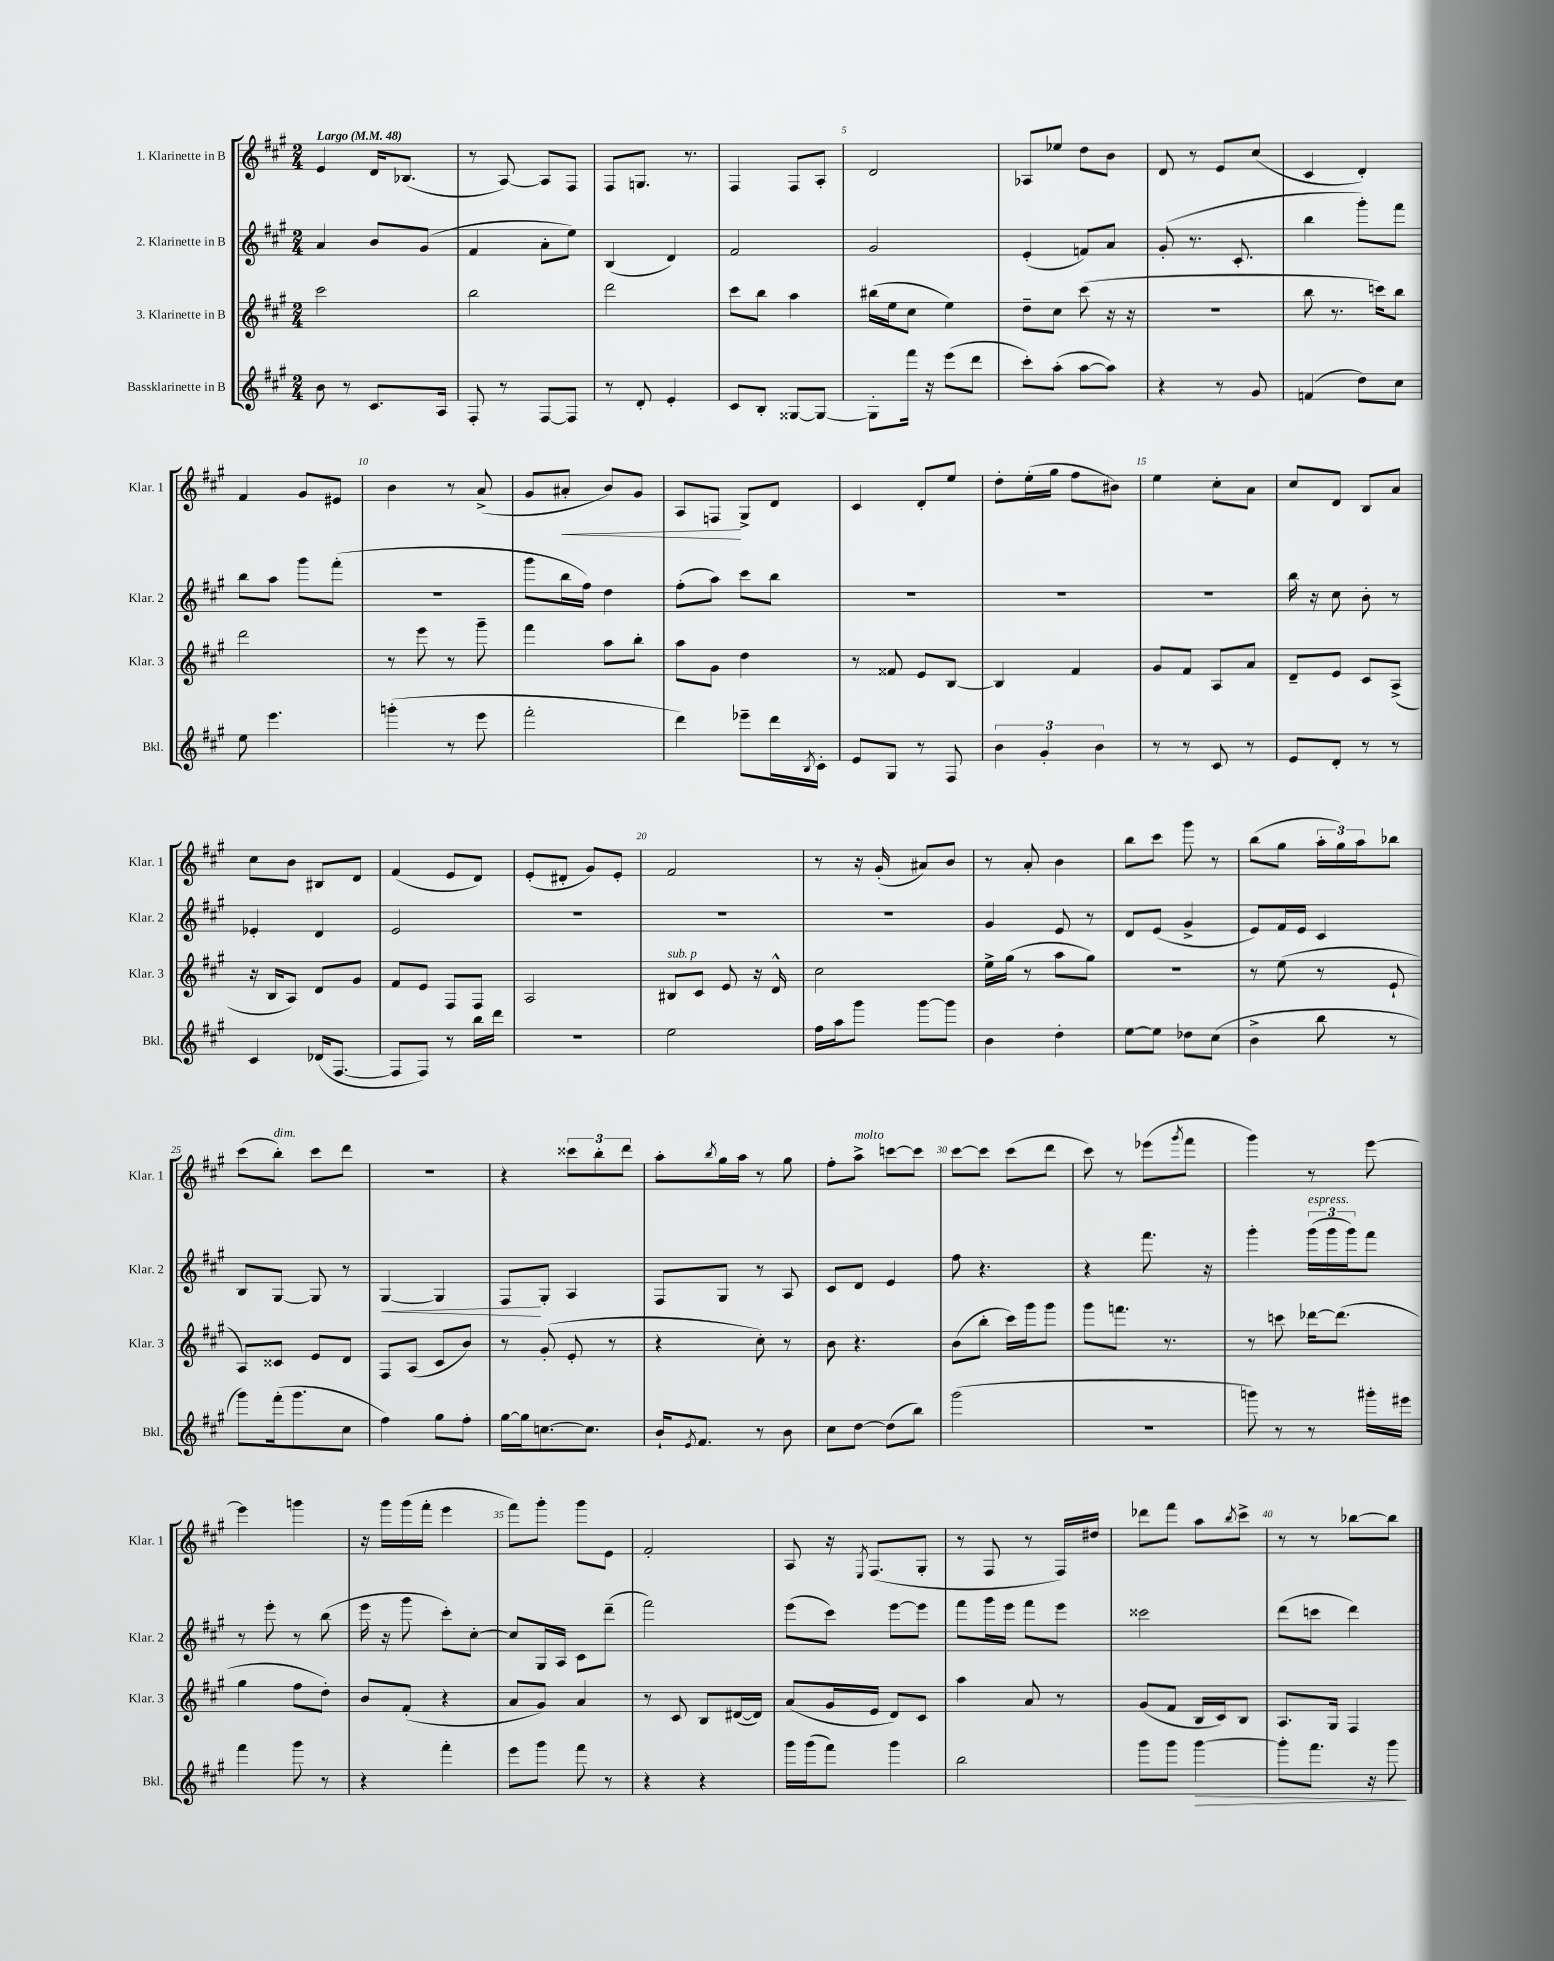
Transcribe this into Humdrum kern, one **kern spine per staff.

**kern	**kern	**kern	**kern
*staff4	*staff3	*staff2	*staff1
*clefG2	*clefG2	*clefG2	*clefG2
*k[f#c#g#]	*k[f#c#g#]	*k[f#c#g#]	*k[f#c#g#]
*M2/4	*M2/4	*M2/4	*M2/4
*MM48	*MM48	*MM48	*MM48
8b\	2ccc#\	4a/	4e/
8r	.	.	.
8.c#/L	.	8b/L	16d/LK
.	.	.	(8.B-/J
.	.	(8g#/J	.
16A/Jk	.	.	.
=	=	=	=
8F#'/	2bb\	4f#/	8r
8r	.	.	[8A/)
[8F#/L	.	8a'\L	8A/]L
8F#/]J	.	8ee\J)	8F#/J
=	=	=	=
8r	2ddd\	(4B/	8F#/L
8d'/	.	.	8.G/J
4e'/	.	4d/)	.
.	.	.	8.r
=	=	=	=
8c#/L	8ccc#\L	2f#/	4F#/
8B'/J	8bb\J	.	.
[8G##/L	4aa\	.	8F#/L
8G##/_J	.	.	8A'/J
=	=	=	=
8G##'\]L	(16bb#\LL	2g#/	2d/
.	16ee\J	.	.
16fff#\Jk	8cc#\J	.	.
16r	.	.	.
(8eee\L	4ee\)	.	.
8ddd\J	.	.	.
=	=	=	=
8ccc#'\L)	8dd~\L	(4e'/	8A-/L
(8aa'\J	8cc#\J	.	8ee-/J
[8aa\L	(8ccc#\	8f/L)	8dd\L
8aa\]J)	16r	8a/J	8b\J
.	16r	.	.
=	=	=	=
4r	2r	(8g#'/	8d/
.	.	8.r	8r
8r	.	.	8e/L
.	.	8.c#'/	.
8g#/	.	.	(8cc#/J
=	=	=	=
(4f/	8bb\	4bb\	4c#/
.	8.r	.	.
8dd\L)	.	8ggg#'\L)	4d'/)
.	16ccc\LK)	.	.
8cc#\J	8bb\J	8fff#\J	.
=	=	=	=
8ee\	2ddd\	8bb\L	4f#/
4.eee\	.	8aa\J	.
.	.	8ggg#\L	8g#/L
.	.	(8fff#'\J	8e#/J
=	=	=	=
(4ggg'\	8r	2r	4b\
.	8eee\	.	.
8r	8r	.	8r
8eee\	8ggg#~\	.	(8a^/
=	=	=	=
2fff#'\	4fff#\	8ggg#\L	8g#/L
.	.	16bb\L	8a#'/J
.	.	16ff#\JJ)	.
.	8aa\L	4dd\	8b/L)
.	8bb'\J	.	8g#/J
=	=	=	=
4ddd\)	8aa\L	(8ff#'\L	8A/L
.	8g#\J	8aa\J)	8F/J
8eee-~\L	4dd\	8ccc#\L	8G#^/L
16ddd\L	.	8bb\J	8d/J
8qB/	.	.	.
16c#'\JJ	.	.	.
=	=	=	=
8e/L	8r	2r	4c#/
8G#/J	8f##/	.	.
8r	8e/L	.	8d'/L
8F#/	[8B/J	.	8ee/J
=	=	=	=
6b\	4B/]	2r	8dd'\L
.	.	.	(16ee'\L
6g#'/	.	.	.
.	.	.	16gg#\JJ
.	4f#/	.	8ff#\L
6b\	.	.	.
.	.	.	8b#\J)
=	=	=	=
8r	8g#/L	2r	4ee\
8r	8f#/J	.	.
8c#/	8A/L	.	8cc#'\L
8r	8a/J	.	8a\J
=	=	=	=
8e/L	8d~/L	16bb\	8cc#/L
.	.	16r	.
8d'/J	8e/J	8cc#\	8d/J
8r	8c#/L	8b'\	8B/L
8r	(8A^/J	8r	8a/J
=	=	=	=
4c#/	16r	4e-'/	8cc#\L
.	16B/LK	.	.
.	8A/J)	.	8b\J
(16d-/LK	8d/L	4d/	8B#/L
[8.F#/J	.	.	.
.	8g#/J	.	8d/J
=	=	=	=
8F#/]L	8f#/L	2e/	(4f#/
8F#/J)	8e/J	.	.
8r	8F#/L	.	8e/L
16bb\LL	8F#/J	.	8d/J)
16ddd\JJ	.	.	.
=	=	=	=
2r	2A/	2r	(8e'/L
.	.	.	8d#'/J
.	.	.	8g#/L)
.	.	.	8e'/J
=	=	=	=
2ee\	8B#/L	2r	2f#/
.	8c#/J	.	.
.	8e/	.	.
.	16r	.	.
.	16d^^/	.	.
=	=	=	=
16ff#\LL	2cc#\	2r	8r
16aa\J	.	.	.
8ggg#\J	.	.	16r
.	.	.	(16g#'/
[8ggg#\L	.	.	8a#/L)
8ggg#\]J	.	.	8b/J
=	=	=	=
4b\	16ee^\LL	4g#/	8r
.	(16gg#\JJ	.	.
.	8r	.	8a'/
4dd'\	8aa\L	8e/	4b\
.	8gg#\J)	8r	.
=	=	=	=
[8ee\L	2r	8d/L	8bb\L
8ee\]J	.	(8e/J	8ccc#\J
8dd-\L	.	4g#^/	8ggg#\
(8cc#\J	.	.	8r
=	=	=	=
4b^\	8r	8e/L)	(8bb\L
.	(8ee\	16f#/L	8gg#\J
.	.	16e/JJ	.
8bb\	8r	4c#/	24aa'\LL
.	.	.	24gg#\)
.	.	.	24aa\J
8r	8e`/	.	8bb-\J
=	=	=	=
8ggg#\L)	8A/L)	8B/L	(8ccc#\L
(16fff#'\k	8c##/J	[8G#/J	8bb'\J)
8.ggg#\	.	.	.
.	8e/L	8G#/]	8ccc#\L
8cc#\J	8d/J	8r	8ddd\J
=	=	=	=
4ff#\)	8F#/L	[4G#/	2r
.	(8A/J	.	.
8gg#\L	8c#/L	4G#/]	.
8ff#'\J	8b/J)	.	.
=	=	=	=
[16gg#\LL	8r	8F#/L	4r
16gg#\]J	.	.	.
[8.cc\	(8g#'/	8G#'/J	.
.	8e'/	4A/	12ccc##\L
8.cc\]J	.	.	.
.	.	.	12bb'\
.	8r	.	.
.	.	.	12ddd\J
=	=	=	=
16b`/LK	4r	8F#/L	8aa'\L
8qe/	.	.	.
8.f#/J	.	.	.
.	.	.	8qbb/
.	.	8G#/J	16gg#\L
.	.	.	16aa\JJ
8r	8cc#'\)	8r	8r
8b\	8r	8A/	8gg#\
=	=	=	=
8cc#\L	8b\	8c#/L	8ff#'\L
[8dd\J	4.r	8d/J	8aa^\J
(8dd\]L	.	4e/	[8ccc\L
8bb\J)	.	.	8ccc\]J
=	=	=	=
(2ggg#\	(8b\L	8ff#\	[8ccc#\L
.	8bb'\J	4.r	8ccc#\]J
.	16ccc#\LL)	.	(8ccc#\L
.	16ggg#\J	.	.
.	8ggg#\J	.	8ddd\J
=	=	=	=
2r	8ggg#\L	4r	8ccc#\)
.	8.fff\J	.	8r
.	.	8.fff#\	(8eee-\L
.	8.r	.	.
.	.	.	8qggg#/
.	.	.	8fff#\J
.	.	16r	.
=	=	=	=
8ggg\)	8r	4ggg#'\	4ggg#\)
8r	8ccc\	.	.
8r	[16ddd-\LK	(24ggg#\LL	8r
.	.	24ggg#\	.
.	(8.ddd-\]J	.	.
.	.	24ggg#\J)	.
16ggg#'\LL	.	8fff#\J	[8eee\
16eee#\JJ	.	.	.
=	=	=	=
4fff#\	4gg#\	8r	4eee\]
.	.	8eee'\	.
8ggg#\	8ff#\L	8r	4ggg\
8r	8dd'\J)	(8bb\	.
=	=	=	=
4r	8b/L	16eee\	16r
.	.	16r	16ggg#\LL
.	(8f#'/J	8ggg#\	(16ggg#\
.	.	.	16fff#'\JJ
4fff#'\	4r	8ccc#'\L)	4eee\
.	.	[8cc#'\J	.
=	=	=	=
8eee\L	8a/L	8cc#/]L	8fff#\L)
8ggg#\J	8g#/J)	16G#/L	8ggg#'\J
.	.	16A/JJ	.
8fff#\	4a/	8c#\L	8ggg#\L
8r	.	(8ddd~\J	8e\J
=	=	=	=
4r	8r	2fff#\)	2f#'/
.	8c#/	.	.
4r	8B/L	.	.
.	([16d#/L	.	.
.	16d#/]JJ)	.	.
=	=	=	=
16ggg#\LL	(8a/L	(8eee\L	8A/
(16ggg#\J	.	.	.
8fff#\J)	16g#/L	8ccc#\J)	16r
.	.	.	8qE/
.	16e/JJ	.	(8.F#/L
4ggg#\	8d/L)	[8eee\L	.
.	8c#/J	8eee\]J	8G#'/J
=	=	=	=
2bb\	4aa\	8fff#\L	8r
.	.	16ggg#\L	8F#/
.	.	16eee\JJ	.
.	8a/	8fff#\L	8r
.	8r	8eee\J	16F#/LL)
.	.	.	16dd#/JJ
=	=	=	=
8ggg#\L	(8g#/L	2ccc##\	8ddd-\L
8ggg#\J	8f#/J	.	8fff#\J
[4ggg#\	16B/LL	.	8aa\L
.	16c#/J)	.	.
.	.	.	8qbb/
.	8B/J	.	8ccc#^\J
=	=	=	=
8ggg#'\]L	8.A/L	(8ddd\L	8r
8.fff#\J	.	8ccc\J	8r
.	16G#/Jk	.	.
.	4F#/	4ddd\)	[8bb-\L
16r	.	.	.
8ggg#\	.	.	8bb-\]J
==	==	==	==
*-	*-	*-	*-
